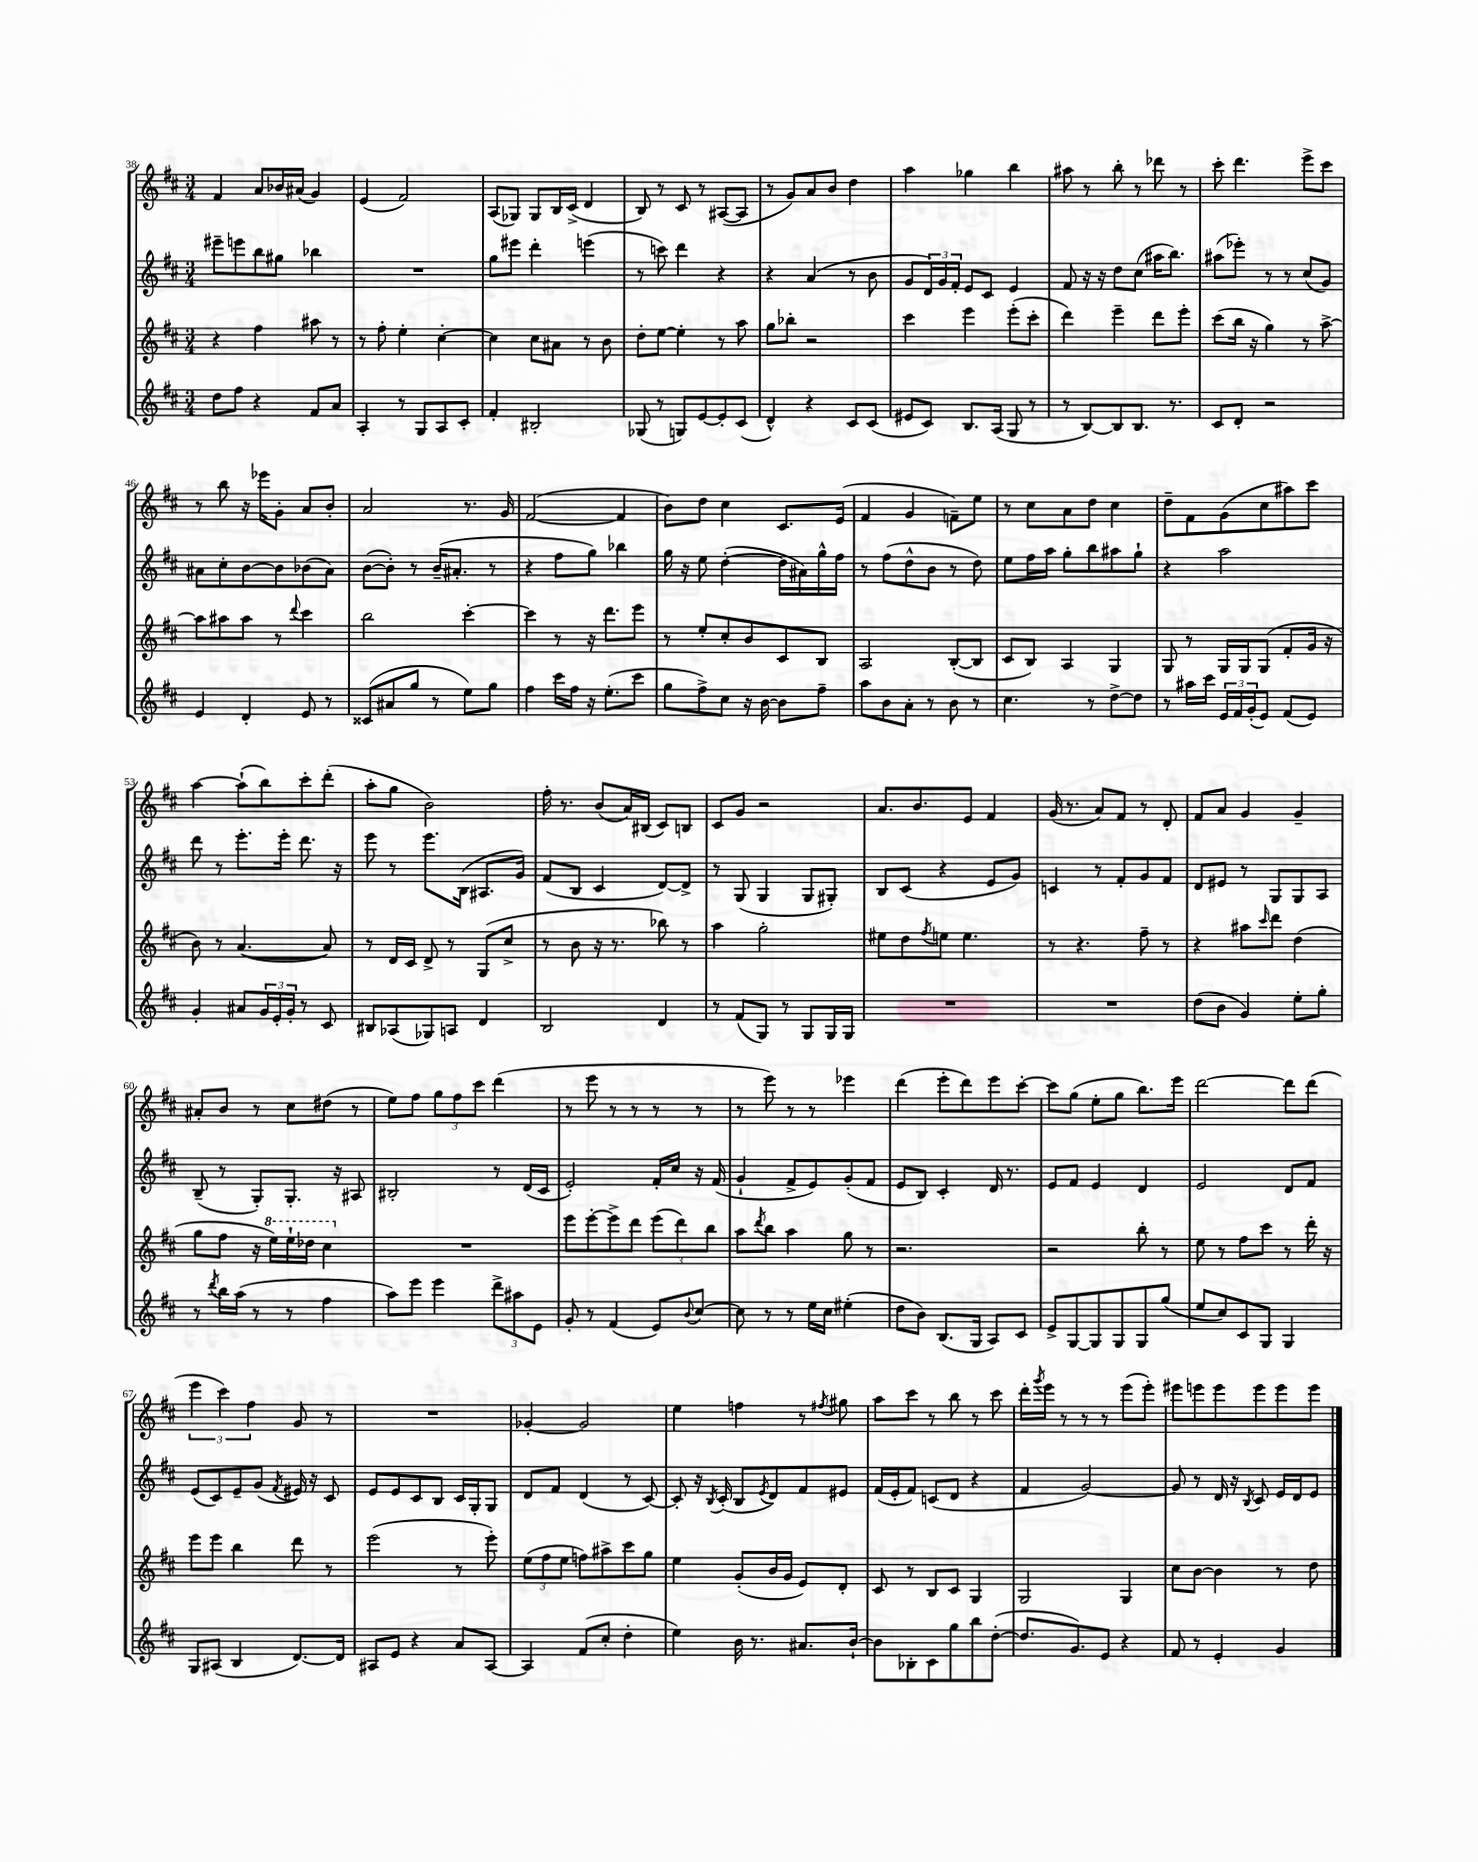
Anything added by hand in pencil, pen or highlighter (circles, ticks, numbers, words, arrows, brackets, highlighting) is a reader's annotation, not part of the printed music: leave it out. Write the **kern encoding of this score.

**kern	**kern	**kern	**kern
*staff4	*staff3	*staff2	*staff1
*clefG2	*clefG2	*clefG2	*clefG2
*k[f#c#]	*k[f#c#]	*k[f#c#]	*k[f#c#]
*M3/4	*M3/4	*M3/4	*M3/4
8dd	4r	8eee#~	4f#
8ff#	.	8eee	.
4r	4ff#	8bb	8a
.	.	8gg#	16b-
.	.	.	(16a#
8f#	8aa#	4bb-	4g)
8a	8r	.	.
=	=	=	=
4A'	8r	2.r	(4e
.	8ff#'	.	.
8r	4ee'	.	2f#)
8G	.	.	.
8A	[4cc#'	.	.
8c#'	.	.	.
=	=	=	=
4f#'	4cc#]	8gg	(8A
.	.	8eee#	8G-)
2B#'	8cc#	4ddd'	8G-
.	8a#	.	16B
.	.	.	(16c#^
.	8r	(4eee	4d
.	8b	.	.
=	=	=	=
(8G-	8dd'	8r	8B)
8r	[8ee	8ccc)	8r
8G)	4ee']	4ddd	8c#
[8e	.	.	8r
8e']	8r	4r	([8A#
(8c#	8aa	.	8A#]
=	=	=	=
4d^^)	8gg	4r	8r
.	8bb-'	.	8g)
4r	2r	(4a	8a
.	.	.	8b
8c#	.	8r	4dd
(8c#	.	8b	.
=	=	=	=
8e#	4ccc#	8g	4aa
8c#)	.	24d)	.
.	.	24g	.
.	.	24f#'	.
8.B	4eee	8e	4gg-
.	.	8c#	.
(16A	.	.	.
8G	(8eee'	4e	4bb
8r	8ccc#'	.	.
=	=	=	=
8r	4ddd)	8f#	8aa#
[8B)	.	16r	8r
.	.	16r	.
8B]	4eee~	8dd	8bb'
8.B	.	(8cc#	8r
.	8ddd	16aa#	8ddd-
8.r	.	8.bb)	.
.	8eee'	.	8r
=	=	=	=
8c#	(8ccc#	(8aa#	8ccc#'
8d'	16bb	8eee-')	4.ddd
.	16r	.	.
2r	4gg)	8r	.
.	.	8r	.
.	8r	(8cc#	8eee^
.	[8aa^	8g)	8ccc#
=	=	=	=
4e	8aa]	8a#	8r
.	8aa#	8cc#'	8bb
4d'	8aa#	[8b	16r
.	.	.	16eee-
.	8r	8b]	8g'
.	8qqddd	.	.
8e	4ccc#	(8b-	8a
8r	.	8a#)	8b'
=	=	=	=
(8c##	2bb	([8b	2a
8a#	.	8b'])	.
8gg	.	8r	.
8r	.	(16b~	.
.	.	8.a#'	.
8ee)	[4ccc#'	.	8.r
8gg	.	8r	.
.	.	.	16g
=	=	=	=
4ff#	4ccc#]	4r	([2f#
16ccc#	8r	8ff#	.
16ff#	.	.	.
16r	16r	8gg)	.
(8.ee'	8.ddd	.	.
.	.	4bb-	4f#]
8ccc#	8eee	.	.
=	=	=	=
8gg	8r	16gg	8b)
.	.	16r	.
8ff#^)	8ee'	8ee	8dd
8cc#	8cc#'	([4dd'	4cc#
16r	8b	.	.
[16b	.	.	.
8b]	8c#	16dd]	8.c#
.	.	16a#)	.
8ff#~	8B	16gg^^	.
.	.	16ff#	(16e
=	=	=	=
8aa	2A	8r	4f#
8b	.	(8ff#	.
8a'	.	8dd^^	4g
8r	.	8b	.
8b	([8B'	8r	8f~)
8r	8B]	8dd)	8ee
=	=	=	=
4.cc#	8c#	8ee	8r
.	8B)	16ff#	8cc#
.	.	16aa	.
.	4A	8gg'	8a
8r	.	8bb	8dd
[8dd^	4G	8aa#	4cc#
8dd]	.	8gg`	.
=	=	=	=
8r	8G	4r	8dd~
16aa#	8r	.	8f#
16ccc#	.	.	.
24e	16G	2aa	(8g
24f#	.	.	.
.	16G	.	.
(24g'	.	.	.
8e)	(8G	.	8cc#
(8f#	8f#'	.	8aa#)
8e)	16g	.	8ccc#
.	16r	.	.
=	=	=	=
4g'	8b)	8ddd	[4aa
.	8r	8r	.
8a#	([4.a	8.eee'	(8aa`]
24g	.	.	8bb)
24e'	.	.	.
.	.	16eee'	.
24g'	.	.	.
8r	.	8.ddd	8ccc#'
8c#	8a])	.	(8ddd'
.	.	16r	.
=	=	=	=
8B#	8r	8eee	8aa'
(8A-	16d	8r	8gg
.	16c#	.	.
8G-)	8d^	8.eee	2b)
8A	8r	.	.
.	.	(16B	.
4d	(8G	8.A#	.
.	8cc#^	.	.
.	.	16g)	.
=	=	=	=
2B	8r	(8f#	16ff#'
.	.	.	8.r
.	8b	8B	.
.	16r	4c#	(8b
.	8.r	.	.
.	.	.	16a)
.	.	.	(16B#
4d	8bb-)	[8d)	8c#)
.	8r	8d^]	8B
=	=	=	=
8r	4aa	8r	8c#
(8f#	.	(8G	8g
8G)	2gg'	4G	2r
8r	.	.	.
8G	.	8G	.
16G	.	8G#')	.
16G	.	.	.
=	=	=	=
2.r	8ee#	8B	8.a
.	8dd	(8c#	.
.	.	.	8.b
.	8qff#	.	.
.	8ee	4r	.
.	4.ee	.	8e
.	.	8e	4f#
.	.	8g)	.
=	=	=	=
2.r	8r	4c	(16g
.	.	.	8.r
.	4.r	.	.
.	.	8r	8a)
.	.	8f#'	8f#
.	8ff#~	8g	8r
.	8r	8f#	8d'
=	=	=	=
(8dd	4r	8d	8f#
8b	.	8e#	8a
4g)	8aa#	8r	4g
.	16qqccc#	.	.
.	8ddd	8G	.
8ee'	(4dd	8G	4g~
8gg'	.	8A	.
=	=	=	=
8r	8gg	(8B~	8a#'
8qddd	.	.	.
16bb	8ff#	8r	8b
(16aa	.	.	.
8r	16r	8G')	8r
.	16eee)	.	.
8r	16eee`	8.G'	8cc#
.	16ddd-	.	.
4ff#	4ccc#	.	(8dd#
.	.	16r	.
.	.	8A#	8r
=	=	=	=
8aa)	2.r	2B#'	8ee)
8eee	.	.	8ff#
4eee	.	.	12gg
.	.	.	12ff#
.	.	.	12ccc#
12ddd^	.	8r	(4ddd
12aa#	.	.	.
.	.	(16d	.
12e	.	.	.
.	.	16c#	.
=	=	=	=
8g'	8eee	2e')	8r
8r	[8eee'	.	8eee
(4f#	8eee^]	.	8r
.	8ddd	.	8r
8e)	(12eee	16f#'	8r
.	.	16cc#	.
.	12ddd)	.	.
8qqb	.	.	.
[8cc#	.	16r	8r
.	12bb	.	.
.	.	(16f#	.
=	=	=	=
8cc#]	8aa	4g`	8r
.	8qddd	.	.
8r	8bb	.	8eee)
8r	4aa	8f#^	8r
16ee	.	8e)	8r
16cc#	.	.	.
(4ee#'	8gg	(8g'	4eee-
.	8r	8f#	.
=	=	=	=
8dd	2.r	8e	(4ddd
8b)	.	8B)	.
(8.B	.	4c#'	8eee'
.	.	.	8ddd)
16G	.	.	.
8A)	.	16d	8eee
.	.	8.r	.
8c#	.	.	[8ccc#'
=	=	=	=
8e^	2r	8e	8ccc#]
[8G	.	8f#	(8gg
8G]	.	4e	8ee'
8G	.	.	8gg
8G	8bb'	4d	8.bb)
(8gg	8r	.	.
.	.	.	16eee
=	=	=	=
8ee	8ee	2e	[2ddd
8cc#)	8r	.	.
8c#	8ff#	.	.
8G	8ccc#	.	.
4G	8r	8d	8ddd]
.	16ddd'	8f#	(8ddd
.	16r	.	.
=	=	=	=
8G	8eee	(8e	6eee
(8A#	8eee	8c#)	.
.	.	.	6ccc#)
4B	4bb	8e~	.
.	.	.	6ff#
.	.	(8g	.
.	.	8qf#	.
[8.d)	8ddd	16e#)	8g
.	.	16r	.
.	8r	8c#	8r
16d]	.	.	.
=	=	=	=
8A#	(2eee	8e	2.r
8e	.	8e	.
4r	.	8c#	.
.	.	8B	.
8a	8r	16c#	.
.	.	16G'	.
[8A#	8eee')	8G	.
=	=	=	=
4A#]	(12ee	8d	[4g-'
.	12ff#	.	.
.	.	8f#	.
.	12ee	.	.
(8f#	8ff)	(4d	2g-]
8cc#'	8aa#^	.	.
4dd'	8ccc#	8r	.
.	8gg	[8c#)	.
=	=	=	=
4ee)	4ee	8c#']	4ee
.	.	16r	.
.	.	8qB	.
.	.	(16c#'	.
16b	(8g'	8B	4ff
8.r	.	.	.
.	.	8qe	.
.	16b	8d)	.
.	16g	.	.
8.a#	8e)	8f#	8r
.	.	.	8qff#
.	8d'	8e#	8gg#
[16b`	.	.	.
=	=	=	=
8b]	8c#	(16f#	8aa
.	.	16e'	.
8B-'	8r	8f#)	8ccc#
8c#	8B	(8c	8r
8gg	8c#	8d	8bb
8bb	4G	4r	8r
([8dd'	.	.	8ccc#
=	=	=	=
8.dd]	2G	4f#	16ddd'
.	.	.	8qggg
.	.	.	16eee
.	.	.	8r
8.g)	.	.	.
.	.	[2g)	8r
8e	.	.	8r
4r	4G	.	(8eee
.	.	.	8eee')
=	=	=	=
8f#	8cc#	8g]	8eee#
8r	[8b	8r	8eee
4e'	4b]	16d	8eee
.	.	16r	.
.	.	8qB	.
.	.	8c#	8eee
4g	8r	16e	8eee
.	.	16d	.
.	8dd	8e	8eee
==	==	==	==
*-	*-	*-	*-
